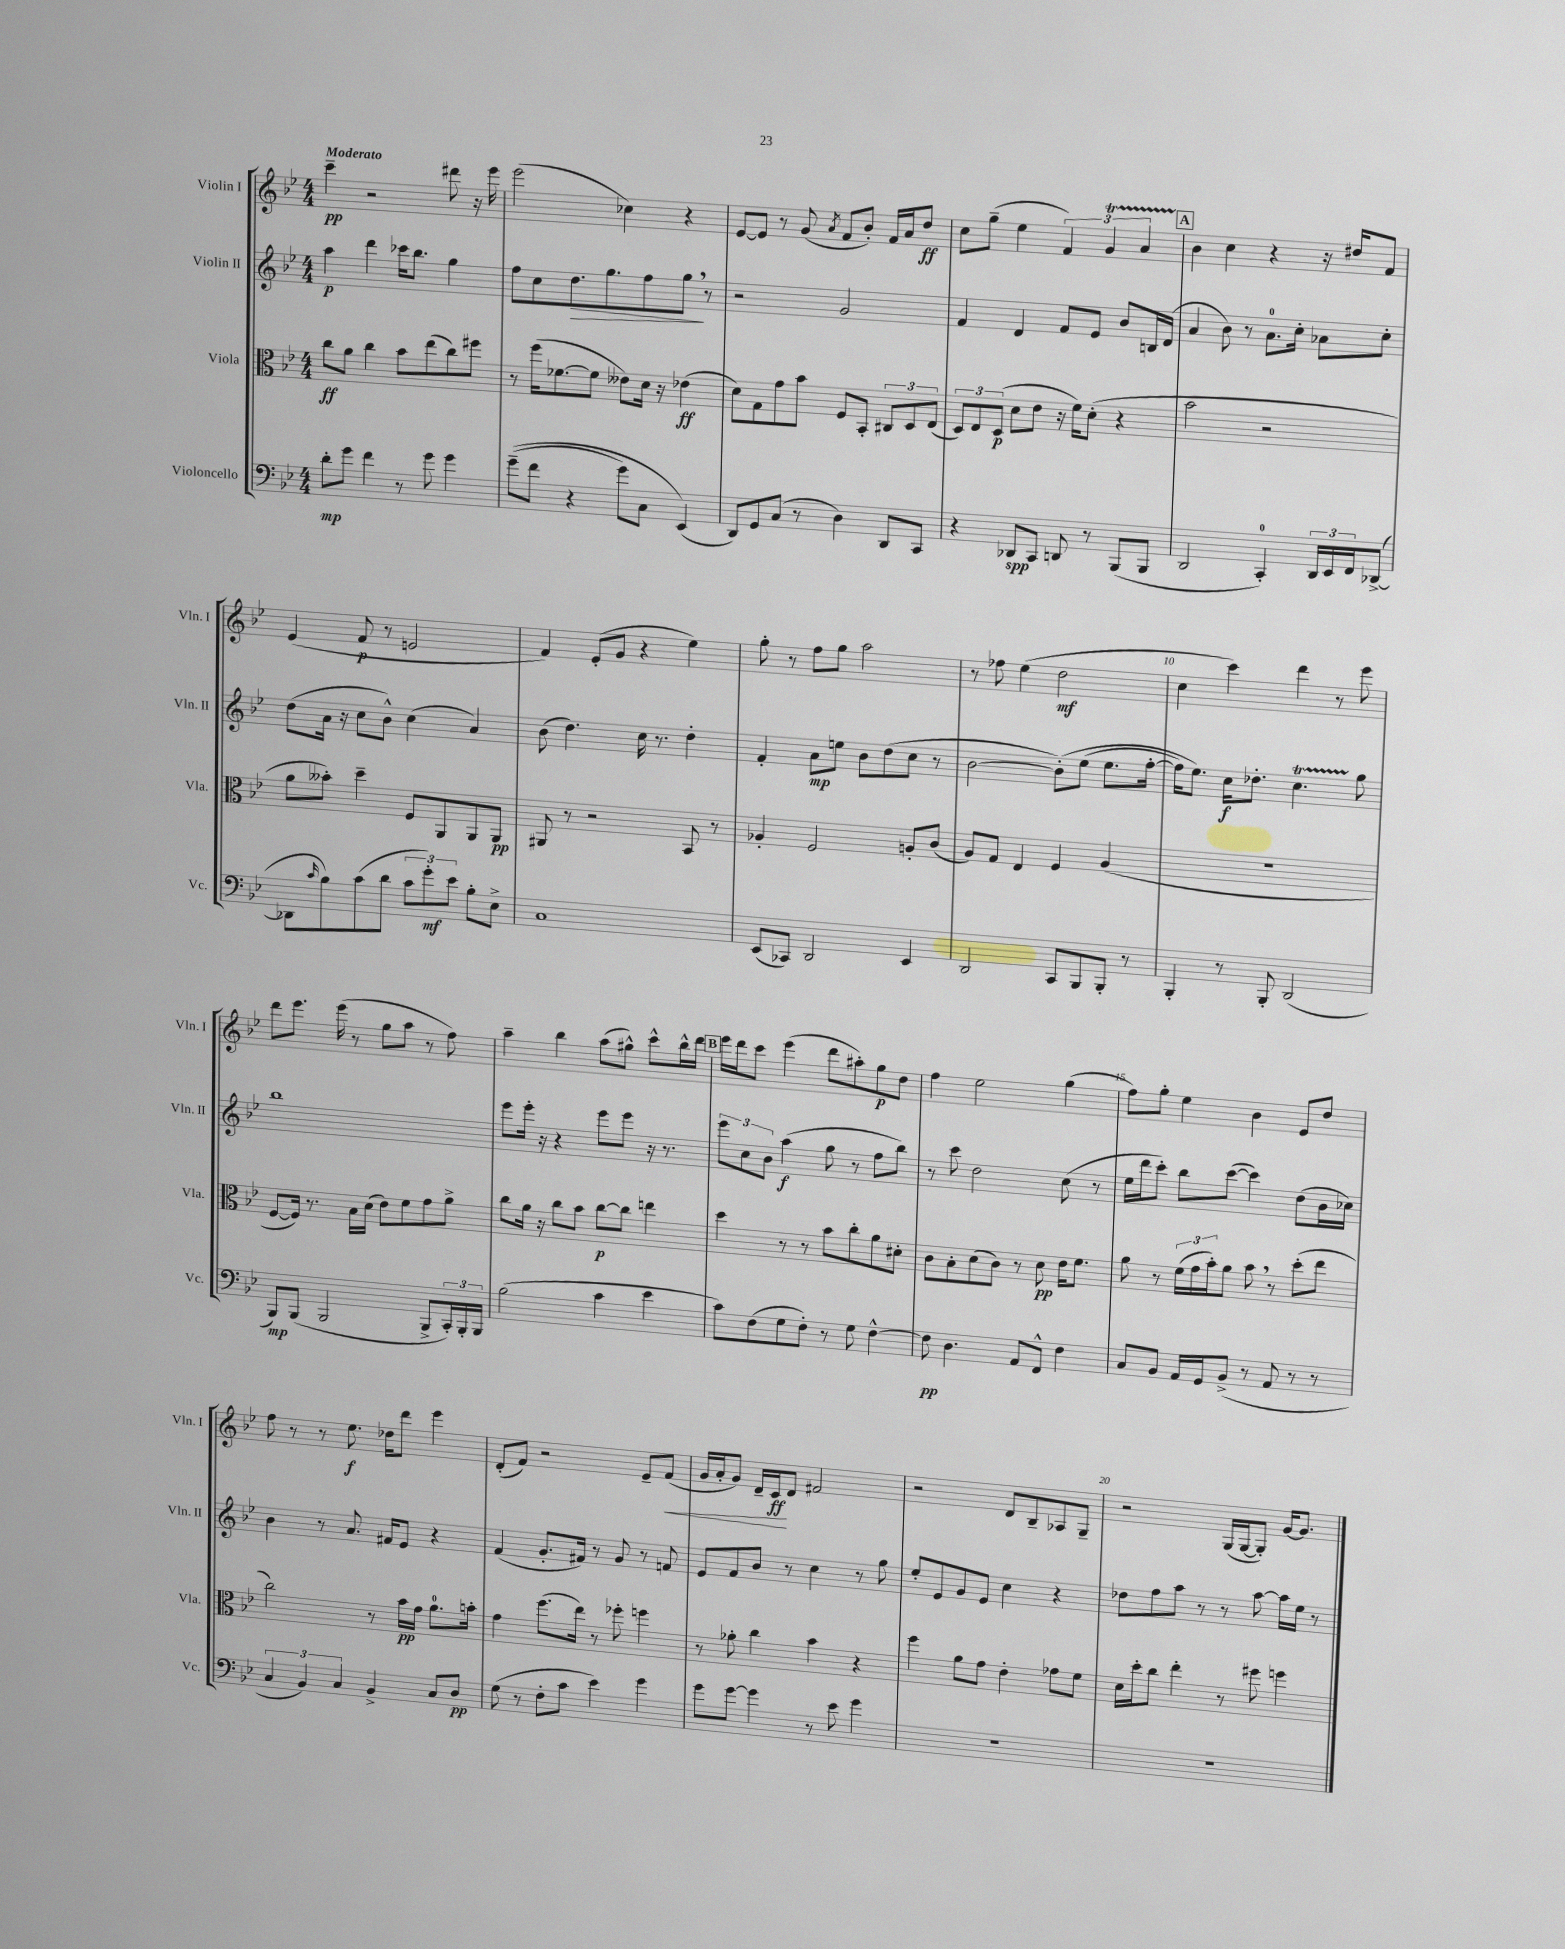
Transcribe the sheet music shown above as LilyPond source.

<<
\new StaffGroup <<
\new Staff = "s0" \with { instrumentName = "Violin I" shortInstrumentName = "Vln. I" } {
    \clef treble \key bes \major \numericTimeSignature \time 4/4 \tempo "Moderato"
    c'''4--\pp r2 dis'''8 r16 ees'''16 |
    ees'''2( ces''4) r4 |
    ees'8~ ees'8 r8 g'8( \acciaccatura { a'8 } f'8 bes'8-.) f'16 a'16 d''8\ff |
    c''8 g''8--( ees''4 \tuplet 3/2 { f'4) g'4\startTrillSpan a'4 } |
    \mark \markup { \box "A" } bes'4\stopTrillSpan c''4 r4 r16 dis''16 f'8 |
    ees'4( f'8\p r8 e'2 |
    f'4) ees'8-.( g'8 r4 ees''4) |
    g''8-. r8 f''8 g''8 a''2 |
    r8 fes''8 ees''4( d''2\mf |
    c''4 c'''4) d'''4 r8 ees'''8 |
    d'''8 ees'''8. ees'''16( r8 g''8 a''8 r8 f''8) |
    a''4-- bes''4 a''8( gis''8-^) c'''8-^ bes''16-^ d'''16 |
    \mark \markup { \box "B" } ees'''16 d'''16 c'''8 ees'''4( d'''8 ais''8-.) g''8\p d''8 |
    f''4 ees''2 g''4( |
    f''8) g''8-. ees''4 bes'4 ees'8 d''8 |
    f''8 r8 r8 ees''8.\f des''16 d'''8 ees'''4 |
    d'8-.( f'8) r2 ees'8-- f'8\<( |
    g'16 a'16-. g'8) d'16-- c'16\ff\! d'8 fis'2 |
    r2 d'8 bes8-- aes8 g8-- |
    r2 g16( g16~ g8-.) g'16~ g'8. \bar "|." |
}
\new Staff = "s1" \with { instrumentName = "Violin II" shortInstrumentName = "Vln. II" } {
    \clef treble \key bes \major \numericTimeSignature \time 4/4
    a''4\p d'''4 ces'''16 bes''8. g''4 |
    f''8 c''8 d''8.\> g''8. f''8 g''8\! \breathe r8 |
    r2 g'2 |
    f'4 d'4 f'8 ees'8 bes'8 b16 d'16( |
    \mark \markup { \box "A" } a'4 bes'8) r8 a'8.-0 c''16-. aes'8 c''8-. |
    d''8( a'16 r16 c''8 bes'8-^) c''4( a'4) |
    bes'8( d''4.) c''16 r8. d''4-. |
    f'4-. a'8\mp e''8 bes'8 d''8( c''8 r8 |
    bes'2~ bes'8-.)\( ees''8( ees''8. f''16~-. |
    f''16) ees''8.\) c''16\f des''8.-. c''4.\startTrillSpan g''8\stopTrillSpan |
    bes''1 |
    ees'''8 ees'''16-. r16 r4 ees'''8 ees'''8 r16 r8. |
    \mark \markup { \box "B" } \tuplet 3/2 { ees'''8 c''8 bes'8 } a''4\f( g''8 r8 f''8 bes''8) |
    r8 c'''8 d''2 c''8( r8 |
    ees''16 d'''16 c'''8-.) bes''8 c'''8~( c'''4) d''8( bes'16 ces''16) |
    bes'4 r8 a'8. fis'16 ees'8 r4 |
    f'4( g'8.-. fis'16) r8 g'8 r8 f'8 |
    ees'8 f'8 bes'8 r8 c''4 r8 g''8 |
    ees''8-. ees'8 g'8 ees'8 c''4 r4 |
    des''8 f''8 a''8 r8 r8 a''8~ a''16 ees''16 r8 \bar "|." |
}
\new Staff = "s2" \with { instrumentName = "Viola" shortInstrumentName = "Vla." } {
    \clef alto \key bes \major \numericTimeSignature \time 4/4
    c''8\ff a'8 c''4 bes'8 ees''8( c''8) fis''8 |
    r8 f''16( fes'8.~ fes'8 eeses'8) d'16 r16 ees'4\ff( |
    d'8) g8 g'8 bes'8 f8 bes,8-. \tuplet 3/2 { cis8 d8 ees8( } |
    \tuplet 3/2 { d8) ees8 d8\p( } d'8 ees'8 r16 f'16) d'8-.( r4 |
    \mark \markup { \box "A" } bes'2 r2 |
    a'8 beses'8-.) d''4-- f8 a,8 a,8 a,8\pp |
    ais,8 r8 r2 bes,8 r8 |
    aes4-. f2 a8-. c'8( |
    a8) g8 ees4 f4 a4( |
    R1 |
    f8~ f16) r8. bes16 d'16( ees'8) f'8 g'8 a'8-> |
    c''8 a'16 r16 c''8 bes'8 c''8~\p c''8 e''4 |
    \mark \markup { \box "B" } d''4 r8 r8 bes'8 c''8-. a'8 dis'8-. |
    c'8 bes8-. d'8( c'8) r8 d'8\pp ees'16 f'8. |
    a'8 r8 \tuplet 3/2 { f'16( g'16 bes'16-.) } a'8 bes'8 \breathe r8 d''8-.( ees''8 |
    c''2) r8 bes'16\pp g'16 a'8.-0 b'16-. |
    g'4 f''8.( ees''16) r8 fes''8-. f''4 |
    r8 aes'8-. c''4 bes'4 r4 |
    f''4 a'8 g'8 ees'4-. ges'8 f'8 |
    d'16 d''16-. c''8 ees''4-. r8 fis''8 f''4 \bar "|." |
}
\new Staff = "s3" \with { instrumentName = "Violoncello" shortInstrumentName = "Vc." } {
    \clef bass \key bes \major \numericTimeSignature \time 4/4
    d'8-.\mp g'8 f'4 r8 g'8 g'4 |
    g'8--(\( f'8 r4 g'8) c8 ees,4(\) |
    d,8) g,8 c8( r8 d4) d,8 c,8 |
    r4 des,8\spp c,8 d,8 r8 bes,,8( bes,,8 |
    \mark \markup { \box "A" } d,2 c,4-0-.) \tuplet 3/2 { d,16 ees,16 f,16 } des,8~->( |
    des,8 \grace { c'16 } bes8) c'8( d'8 \tuplet 3/2 { c'8 g'8-.\mf) ees'8 } bes8-. ees8-> |
    c1 |
    ees,8( ces,8) d,2 ees,4 |
    d,2 c,8 bes,,8 bes,,8-. r8 |
    bes,,4-. r8 bes,,8-. d,2( |
    bes,,8\mp) bes,,8( bes,,2 bes,,8-> \tuplet 3/2 { c,16-.) bes,,16-. bes,,16 } |
    bes2( c'4 ees'4 |
    \mark \markup { \box "B" } c'8) f8( g8 f8-.) r8 g8 f4~-^ |
    f8\pp d4. a,8 f,8-^ f4 |
    c8 bes,8 a,16 g,16 bes,8->( r8 a,8 r8 r8 |
    \tuplet 3/2 { c4 bes,4) c4 } bes,4-> c8 d8\pp |
    g8( r8 f8-. c'8 ees'4) g'4 |
    g'8 g'8~ g'4 r8 ees'8 g'4 |
    R1 |
    R1 \bar "|." |
}
>>
>>
\layout { \context { \Score \override BarNumber.break-visibility = ##(#f #t #t) barNumberVisibility = #(every-nth-bar-number-visible 5) } }
